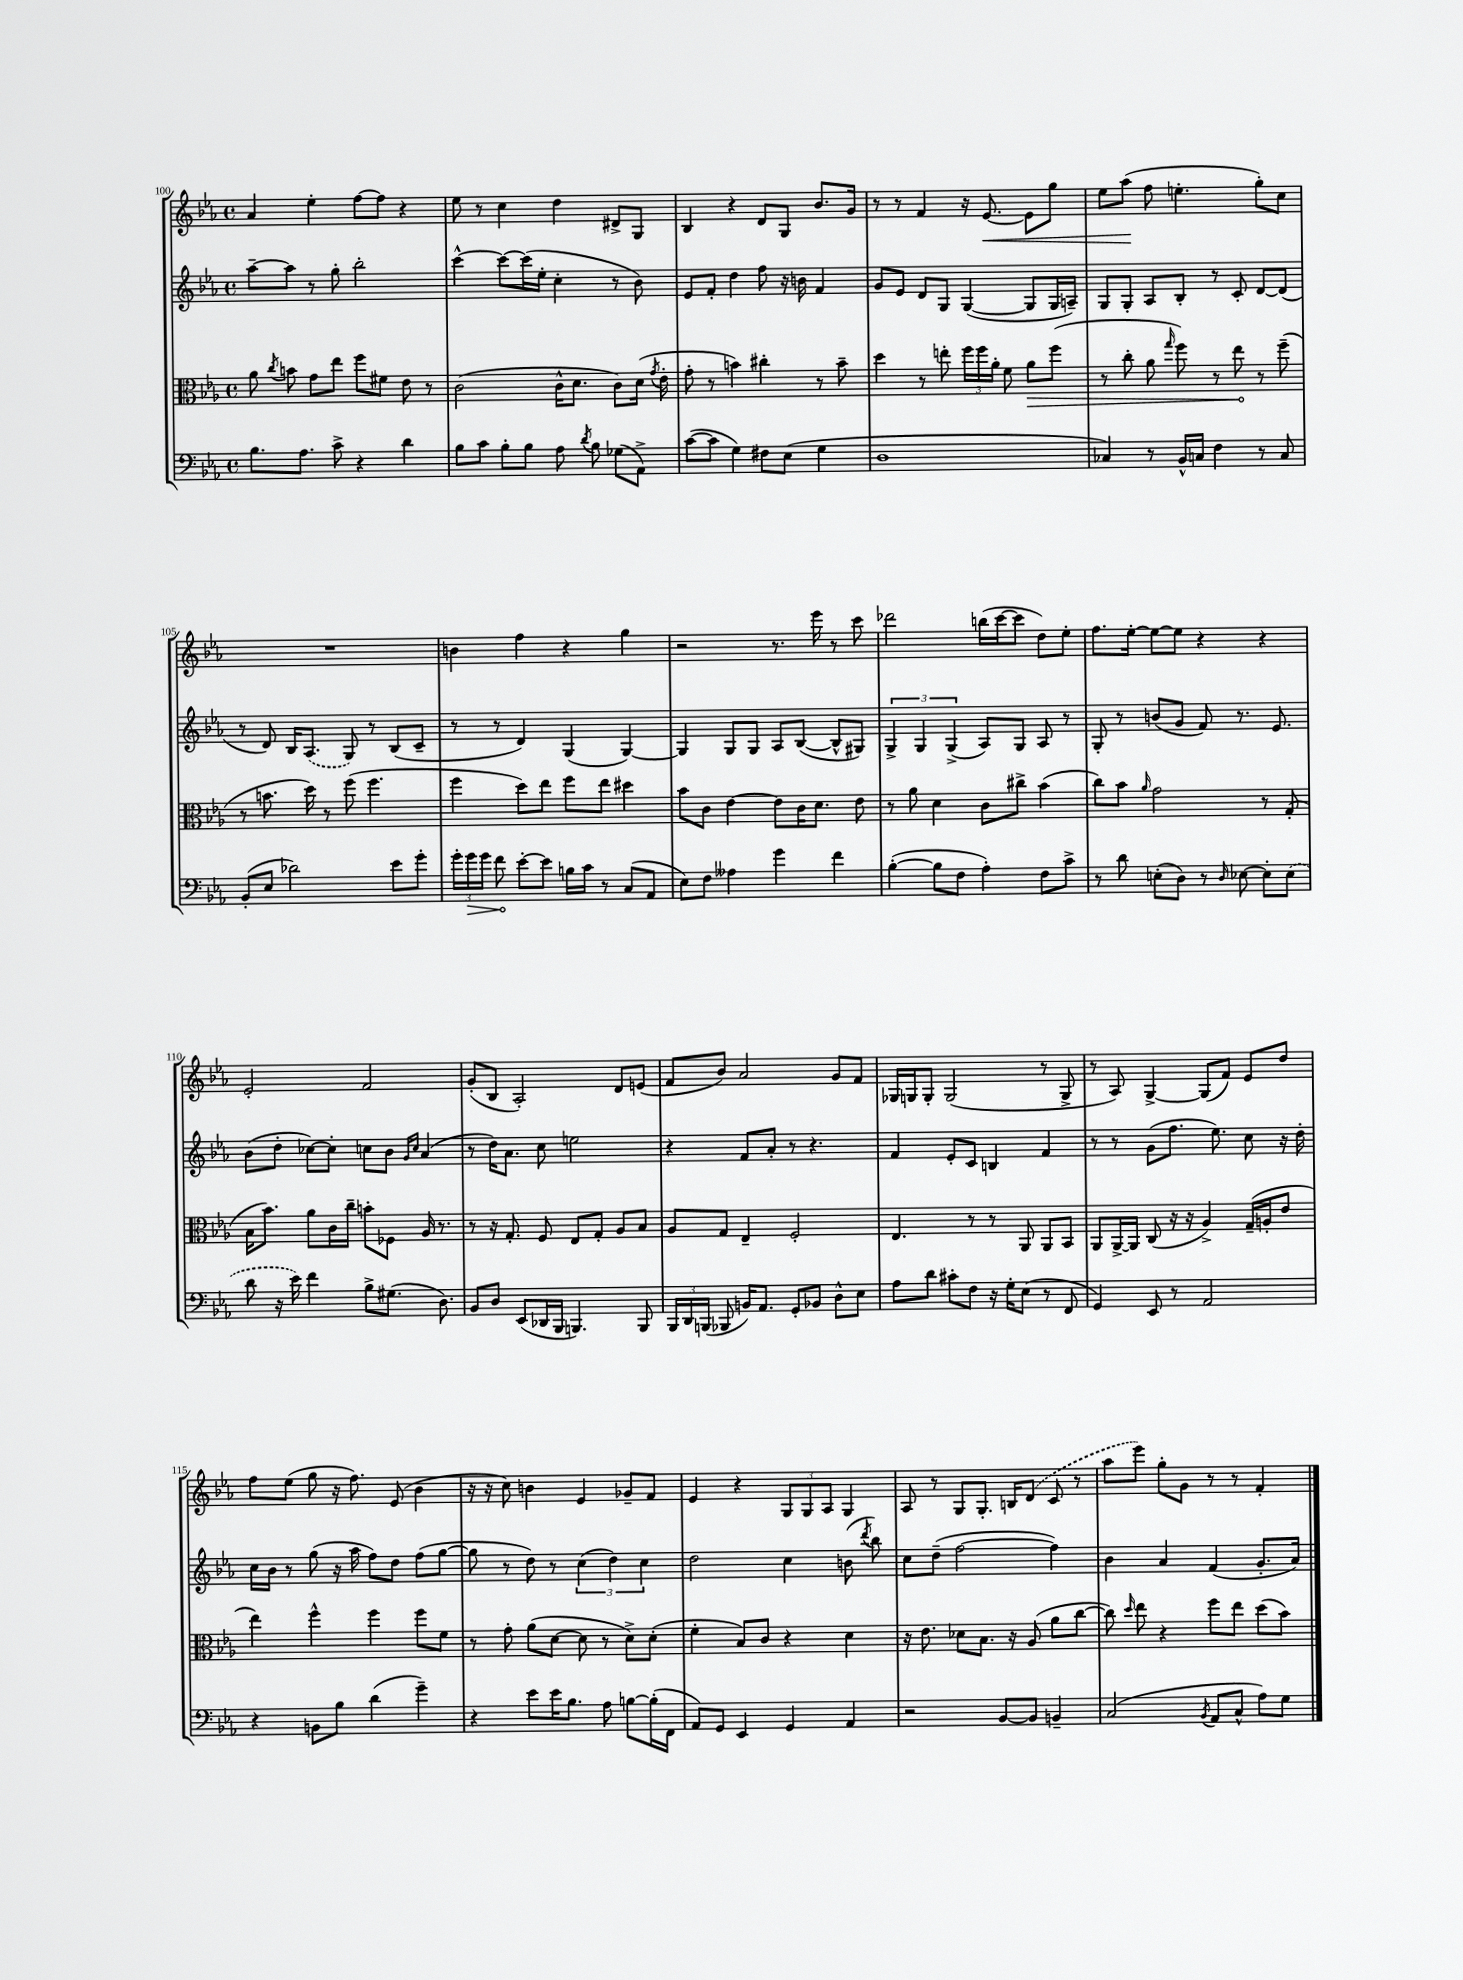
<<
\new StaffGroup <<
\new Staff = "s0" {
    \clef treble \key ees \major \defaultTimeSignature \time 4/4
    \autoBeamOff aes'4 ees''4-. f''8[~ f''8] r4 |
    ees''8 r8 c''4 d''4 dis'8[-> g8] |
    bes4 r4 d'8[ g8] bes'8.[ g'16] |
    r8 r8 f'4 r16 ees'8.~\< ees'8[ g''8] |
    ees''8[ aes''8]\!( f''8 e''4.-. g''8[-.) c''8] |
    R1 |
    b'4 f''4 r4 g''4 |
    r2 r8. ees'''16 r8 c'''8 |
    des'''2 b''16[( c'''16~ c'''8] d''8[) ees''8]-. |
    f''8.[ ees''16]~-. ees''8[~ ees''8] r4 r4 |
    ees'2-. f'2 |
    g'8[-.( bes8] aes2-.) d'8[ e'8]( |
    f'8[ bes'8]) aes'2 g'8[ f'8] |
    ges16[ g16 g8]-. g2( r8 g8-> |
    r8 aes8) g4~-> g8[( f'8]) ees'8[ d''8] |
    f''8[ ees''8]( g''8 r16 f''8.) ees'8( bes'4 |
    r16 r16 c''8) b'4 ees'4 ges'8[-- f'8] |
    ees'4 r4 \tuplet 3/2 { g8[ g8 aes8] } g4 |
    aes8 r8 g8[ g8.]-. b16[ \once \slurDashed d'8]( c'8 r8 |
    aes''8[ ees'''8]) g''8[-. g'8] r8 r8 f'4-. \bar "|." |
}
\new Staff = "s1" {
    \clef treble \key ees \major \defaultTimeSignature \time 4/4
    \autoBeamOff aes''8[~-- aes''8] r8 g''8-. bes''2-. |
    c'''4~-^ c'''8[~ c'''16( ees''16]-. c''4-. r8 bes'8) |
    ees'8[ f'8]-. d''4 f''8 r16 b'16 f'4 |
    g'8[ ees'8] d'8[ g8] g4~( g8[ g16 a16]--) |
    g8[ g8]-. aes8[ bes8]-. r8 c'8-. d'8[~ d'8]( |
    r8 d'8) bes16[ \once \slurDashed aes8.]( g8) r8 bes8[( c'8]-- |
    r8 r8 d'4) g4( g4~) |
    g4 g8[ g8] aes8[ bes8]~( bes8[-^ gis8]) |
    \tuplet 3/2 { g4-> g4 g4->( } aes8[) g8] aes8 r8 |
    g8-. r8 b'8[( g'8] f'8) r8. ees'8. |
    bes'8[( d''8]-. ces''8[~) ces''8]-. c''8[ bes'8] \grace { g'16[ c''16] } aes'4( |
    r8 d''16[) aes'8.] c''8 e''2 |
    r4 f'8[ aes'8]-. r8 r4. |
    f'4 ees'8[-. c'8] b4 f'4 |
    r8 r8 g'8[( f''8.] ees''8.) c''8 r16 d''16-. |
    c''16[ bes'16] r8 g''8( r16 aes''16 f''8[) d''8] f''8[( g''8]~ |
    g''8 r8 d''8) r8 \tuplet 3/2 { c''4( d''4) c''4 } |
    d''2 c''4 b'8( \acciaccatura { d'''8 } bes''8) |
    c''8[ d''8]--( f''2~ f''4) |
    bes'4 aes'4 f'4( g'8.[-. aes'16]) \bar "|." |
}
\new Staff = "s2" {
    \clef alto \key ees \major \defaultTimeSignature \time 4/4
    \autoBeamOff aes'8 \acciaccatura { c''8 } b'8 g'8[ ees''8] f''8[ fis'8] ees'8 r8 |
    c'2( c'16[-^ d'8.] c'8[) d'16]( \acciaccatura { g'8 } ees'16-. |
    g'8-. r8 b'4) cis''4-. r8 b'8-- |
    d''4 r8 e''8-. \tuplet 3/2 { f''16[ f''16 aes'16]-. } f'8 \once \override Hairpin.circled-tip = ##t aes'8[\> f''8]( |
    r8 c''8-. aes'8 \grace { g''16 } f''8) r8 ees''8\! r8 f''8--( |
    r8 b'8. d''16) r8 f''8( f''4. |
    f''4 d''8[) ees''8] f''8[ ees''8] dis''4 |
    bes'8[ c'8] ees'4~ ees'8[ c'16 d'8.] ees'8 |
    r8 aes'8 d'4 c'8[ cis''8]-> bes'4( |
    c''8[) bes'8] \grace { aes'16 } g'2 r8 g8-.( |
    bes16[ bes'8.]) aes'8[ c'16 c''16]-- b'8[-. fes8] aes16 r8. |
    r8 r16 g8.-. f8 ees8[ g8]-. aes8[ bes8] |
    aes8[ g8] ees4-- f2-. |
    ees4. r8 r8 aes,8 aes,8[ bes,8] |
    aes,8[ aes,16~-> aes,16] c8( r16 r16 aes4->) g16[--( a16-. ees'8] |
    ees''4) f''4-^ f''4 f''8[ f'8] |
    r8 g'8-. aes'8[( d'8]~ d'8 r8 d'8[->) d'8]-.( |
    f'4-. bes8[) c'8] r4 d'4 |
    r16 ees'8. des'8[ bes8.] r16 aes8( aes'8[ c''8]~ |
    c''8) \grace { d''16 } ees''8 r4 f''8[ ees''8] d''8[( bes'8]) \bar "|." |
}
\new Staff = "s3" {
    \clef bass \key ees \major \defaultTimeSignature \time 4/4
    \autoBeamOff bes8.[ aes8.] c'8-> r4 d'4 |
    bes8[ c'8] bes8[-. bes8] aes8 \acciaccatura { d'8 } bes8 ges8[( aes,8]->) |
    c'8[~( c'8] g4) fis8[ ees8]( g4 |
    d1 |
    ces4) r8 bes,16[-^ c16] f4 r8 c8 |
    bes,8[-.( ees8] des'2) ees'8[ g'8]-. |
    \tuplet 3/2 { g'16[-. \once \override Hairpin.circled-tip = ##t g'16\> g'16] } f'8\! ees'8[~-. ees'8] b16[ c'16] r8 c8[( aes,8] |
    ees8[) f8] aeses4 g'4 f'4 |
    bes4~-.( bes8[ f8] aes4-.) f8[ c'8]-> |
    r8 d'8 e8[-.( d8]) r8 \grace { d16 } ees8~ ees8[-. \once \slurDashed ees8]( |
    d'8 r16 ees'16) f'4 bes8[-> gis8.]( d8.) |
    bes,8[ d8] ees,8[( des,16 bes,,16] b,,4.) b,,8 |
    \tuplet 3/2 { bes,,16[ d,16 b,,16]( } bes,,8 b,16[) aes,8.] g,8[-. bes,8] d8[-^ ees8] |
    aes8[ d'8] cis'8[-. f8] r16 g16[-. ees8]( r8 f,8 |
    g,4) ees,8 r8 aes,2 |
    r4 b,8[ bes8] d'4( g'4--) |
    r4 ees'8[ ees'16 bes8.] aes8 b8[~ b16-.( f,16] |
    aes,8[) g,8] ees,4 g,4 aes,4 |
    r2 bes,8[~ bes,8] b,4-- |
    c2( \acciaccatura { bes,8 } aes,8[ c8]-^ aes8[) g8] \bar "|." |
}
>>
>>
\layout { \context { \Score currentBarNumber = #100 } }
